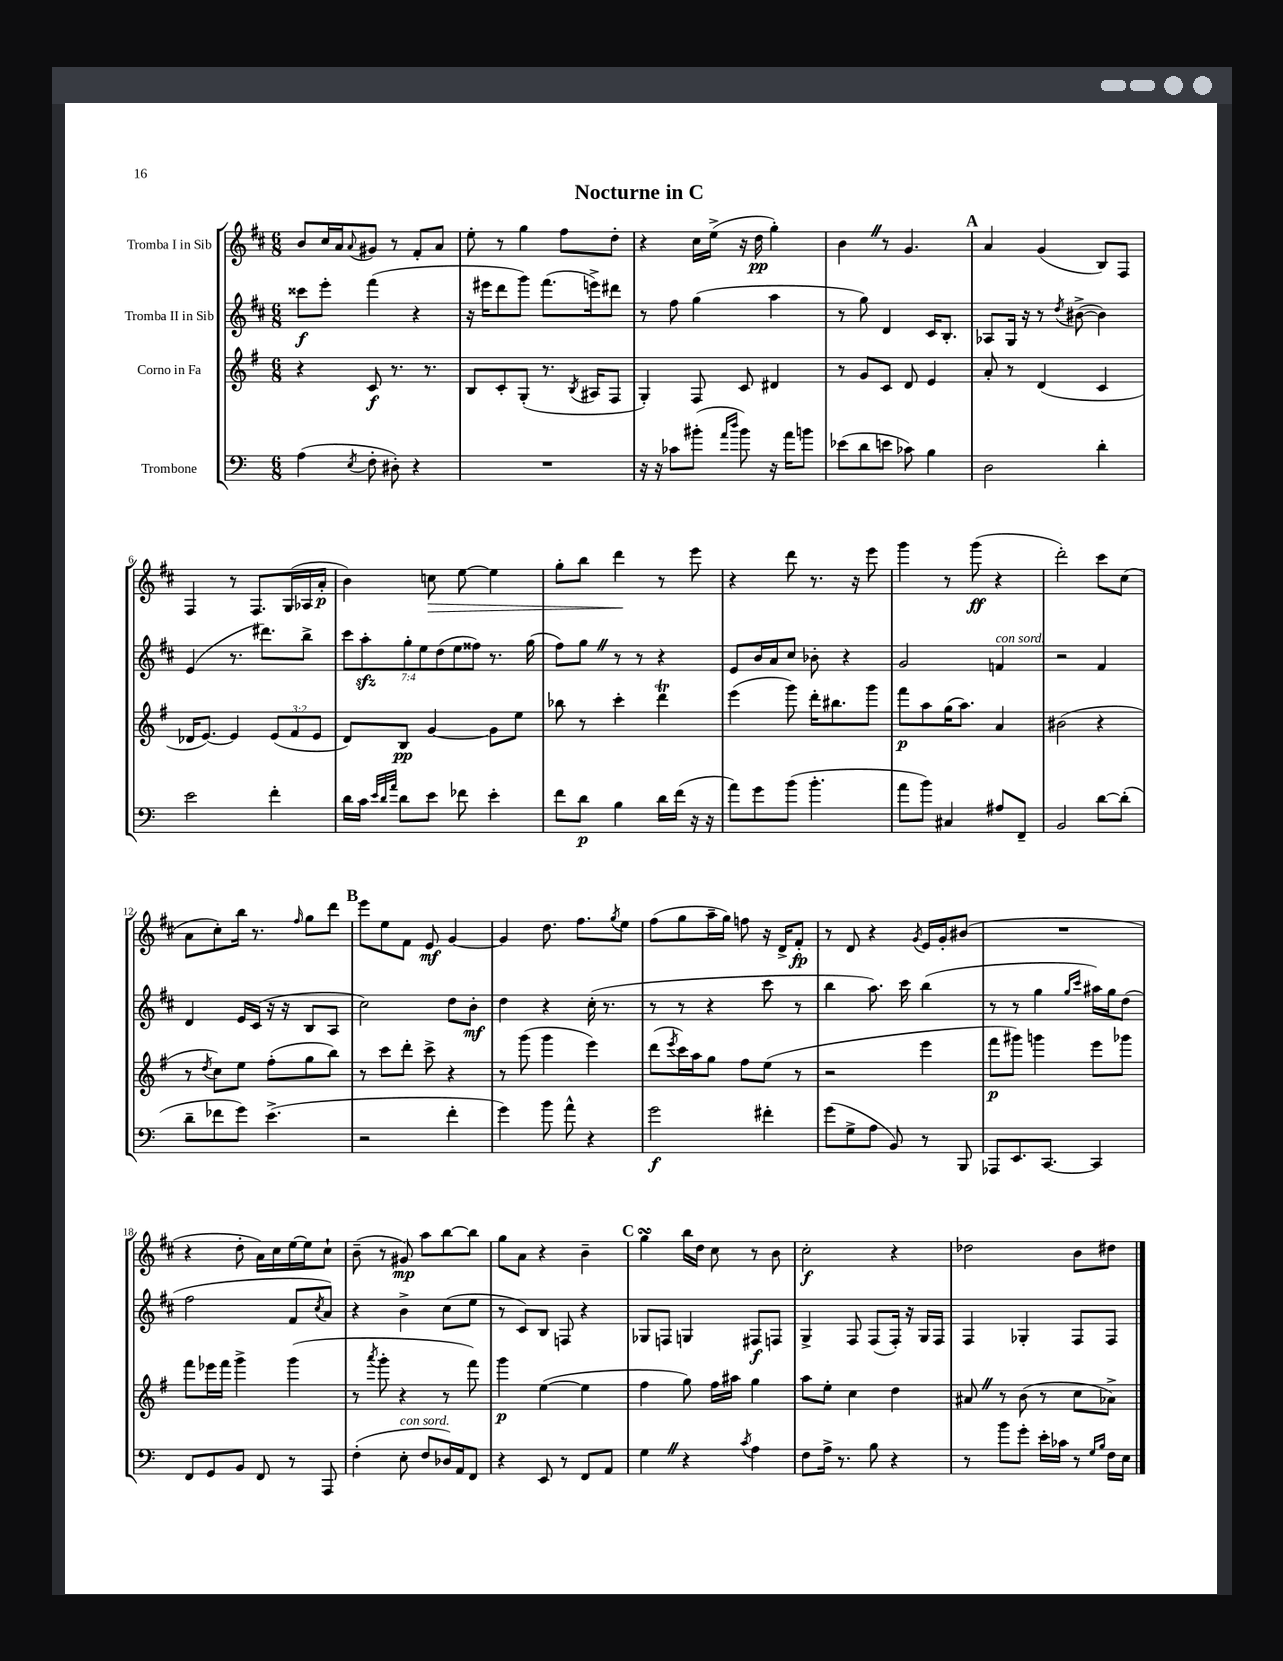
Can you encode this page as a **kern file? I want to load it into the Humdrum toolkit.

**kern	**kern	**kern	**kern
*staff4	*staff3	*staff2	*staff1
*clefF4	*clefG2	*clefG2	*clefG2
*k[]	*k[f#]	*k[f#c#]	*k[f#c#]
*M6/8	*M6/8	*M6/8	*M6/8
(4A\	4r	8ccc##\L	8b/L
.	.	8eee'\J	16cc#/L
.	.	.	16a/J
8qE/	.	.	8qqa/
8F'\	8c/	(4fff#\	8g#/J
8D#'\)	8.r	.	8r
4r	.	4r	8f#'/L
.	8.r	.	.
.	.	.	8a/J
=	=	=	=
2.r	8B/L	16r	8ee'\
.	.	16eee#\LK	.
.	8c'/	8ddd\	8r
.	(8G'/J	8ggg\J)	4gg\
.	8.r	(8.fff#\L	.
.	.	.	8ff#\L
.	8qB/	.	.
.	16A#/LK	16eee^\k)	.
.	8F#/J	8ddd#\J	8dd'\J
=	=	=	=
16r	4G'/)	8r	4r
16r	.	.	.
8c-\L	.	8ff#\	.
(8b#'\J	8F#/	(4gg\	16cc#\LL
.	.	.	(16ee^\JJ
16qqa/LL	.	.	.
16qqdd/JJ	.	.	.
8b#\)	8c/	.	16r
.	.	.	16dd\
16r	4d#/	4aa\	4gg'\)
16a\LK	.	.	.
8b\J	.	.	.
=	=	=	=
(8e-\L	8r	8r	4b\
8d\	8g/L	8gg\)	.
8e\J	8c/J	4d/	8r
8c-\)	8d/	.	4.g/
4B\	4e/	16c#/LK	.
.	.	8.B'/J	.
=	=	=	=
2D\	8a'/	8A-/L	4a/
.	8r	16G/Jk	.
.	.	16r	.
.	(4d/	8r	(4g/
.	.	8qdd/	.
.	.	([8b#^\	.
4d'\	4c/	4b#\])	8B/L)
.	.	.	8F#/J
=	=	=	=
2e\	16d-/LK	(4e/	4F#/
.	[8.e/J)	.	.
.	4e/]	8.r	8r
.	.	.	8.F#/L
.	.	8.ddd#\L)	.
4f'\	(12e/L	.	.
.	.	.	(16G/L
.	12f#/	.	.
.	.	8bb^\J	16A-/
.	12e/J	.	.
.	.	.	16a'/JJ
=	=	=	=
16d\LL	8d/L)	14ccc#\L	4b\)
16c\JJ	.	.	.
.	.	14aa'\	.
32qqe/LLL	.	.	.
32qqd/	.	.	.
32qqa/JJJ	.	.	.
8d\L	8B/J	.	.
.	.	14gg'\	.
.	.	14ee\	.
8e\J	[4g/	.	8cc\
.	.	(14dd\	.
.	.	14ee\	.
8f-\	.	.	[8ee\
.	.	14ff##\J)	.
4e'\	8g\]L	8.r	4ee\]
.	8ee\J	.	.
.	.	(16gg\	.
=	=	=	=
8f\L	8bb-\	8ff#\L)	8gg'\L
8d\J	8r	8gg\J	8bb\J
4B\	4ccc'\	8r	4ddd\
.	.	8r	.
16d\LL	4ddd\	4r	8r
(16f\JJ	.	.	.
16r	.	.	8eee\
16r	.	.	.
=	=	=	=
8a\L)	(4eee\	8e/L	4r
8g\	.	16b/L	.
.	.	16a/J	.
(8b\J	8ggg\)	8cc#/J	8ddd\
4.b'\	16ddd'\LK	8b-'\	8.r
.	8.bb#\	.	.
.	.	4r	.
.	.	.	16r
.	8ggg\J	.	8eee\
=	=	=	=
8a\L	8fff#\L	2g/	4ggg\
8b\J)	8aa\	.	.
4C#/	(16gg\K	.	8r
.	8.aa\J)	.	.
.	.	.	(8ggg\
8A#/L	4a/	4f/	4r
8FF~/J	.	.	.
=	=	=	=
2BB/	(2b#\	2r	2ddd'\)
[8d\L	4r	4f#/	8ccc#\L
(8d'\]J	.	.	(8cc#\J
=	=	=	=
8d~\L	8r	4d/	8a\L
.	8qdd/	.	.
8f-\	8cc\L)	.	8cc#'\)
8g\J)	8ee\J	16e/LL	16bb\Jk
.	.	(16c#/JJ	8.r
(4.e^\	(8ff#'\L	16r	.
.	.	16r	.
.	.	.	16qqff#/
.	8gg\	8B/L	8gg\L
.	8bb\J)	8A/J	8ddd\J
=	=	=	=
2r	8r	2cc#\)	8eee\L
.	8ccc\L	.	8ee\
.	8ddd'\J	.	8f#\J
.	8ccc^\	.	8e/
4f'\	4r	8dd\L	[4g/
.	.	8b'\J	.
=	=	=	=
4g\)	8r	4dd\	4g/]
.	(8ggg\	.	.
8b\	4ggg\	4r	8.dd\
8a^^\	.	.	.
.	.	.	8.ff#\L
4r	4eee\)	(16cc#'\	.
.	.	8.r	.
.	.	.	8qgg/
.	.	.	8ee\J
=	=	=	=
2g\	(8ddd\L	8r	(8ff#\L
.	8qeee/	.	.
.	16ccc\L)	8r	8gg\
.	16aa\J	.	.
.	8gg\J	4r	16aa~\L
.	.	.	16gg\JJ)
.	8ff#\L	.	8ff\
4f#'\	(8ee\J	8ccc#\	16r
.	.	.	16d^/LK
.	8r	8r	8f#'/J
=	=	=	=
(8g\L	2r	4bb\	8r
8G^\	.	.	8d/
8A\J	.	8.aa\)	4r
8BB/)	.	.	.
.	.	16ccc#\	.
.	.	.	8qg/
8r	4eee\	(4bb\	16e/LL
.	.	.	16g'/J
8BBB/	.	.	(8b#/J
=	=	=	=
8AAA-/L	8fff#\L	8r	2.r
8.EE/	8ggg#\J)	8r	.
.	4ggg\	4gg\	.
[8.CC/J	.	.	.
.	.	16qqgg/LL	.
.	.	16qqccc#/JJ	.
4CC/]	8eee\L	16aa#\LL)	.
.	.	16gg\J	.
.	8ggg-\J	(8dd\J	.
=	=	=	=
8FF/L	8fff#\L	2ff#\	4r
8GG/	16eee-\L	.	.
.	16fff#\JJ	.	.
8BB/J	4ggg^\	.	8dd'\
8FF/	.	.	16a\LL)
.	.	.	16cc#\
8r	(4ggg\	8f#/L	[16ee\
.	.	.	16ee\]J
.	.	8qcc#/	.
8AAA/	.	8a/J)	8cc#`\J
=	=	=	=
(4F'\	8r	4r	(8b~\
.	8qaaa/	.	.
.	8ggg'\	.	8r
8E'\	4r	4b^\	8g#/)
8F/L	.	.	8aa\L
16D-/L)	8r	(8cc#\L	[8bb\
16AA/J	.	.	.
8FF/J	8fff#\)	8ee\J	8bb\]J
=	=	=	=
4r	4ggg\	8r	8gg\L
.	.	8c#/L)	8a\J
8EE/	([4ee\	8B/J	4r
8r	.	8F/	.
8FF/L	4ee\]	4r	4b~\
8AA/J	.	.	.
=	=	=	=
4G\	4ff#\	8G-/L	4gg\
.	.	8F/J	.
4r	8gg\)	4G/	16bb\LL
.	.	.	16dd\JJ
.	16ff#\LL	.	8cc#\
.	16aa#\JJ	.	.
8qc/	.	.	.
4A\	4gg\	8F#/L	8r
.	.	8F/J	8b\
=	=	=	=
8F\L	8aa\L	4G^/	2cc#'\
16A^\Jk	8ee'\J	.	.
8.r	.	.	.
.	4cc\	8F#/	.
8B\	.	(8F#/L	.
4r	4dd\	16F#'/Jk)	4r
.	.	16r	.
.	.	16G/LL	.
.	.	16F#/JJ	.
=	=	=	=
8r	8a#/	4F#/	2dd-\
8b\L	8r	.	.
8g'\J	(8b\	4G-'/	.
16e'\LL	8r	.	.
16c-\JJ	.	.	.
8r	8cc\L	8F#/L	8b\L
16qqG/LL	.	.	.
16qqB/JJ	.	.	.
16F\LL	8a-^\J)	8F#/J	8dd#\J
16E\JJ	.	.	.
==	==	==	==
*-	*-	*-	*-
